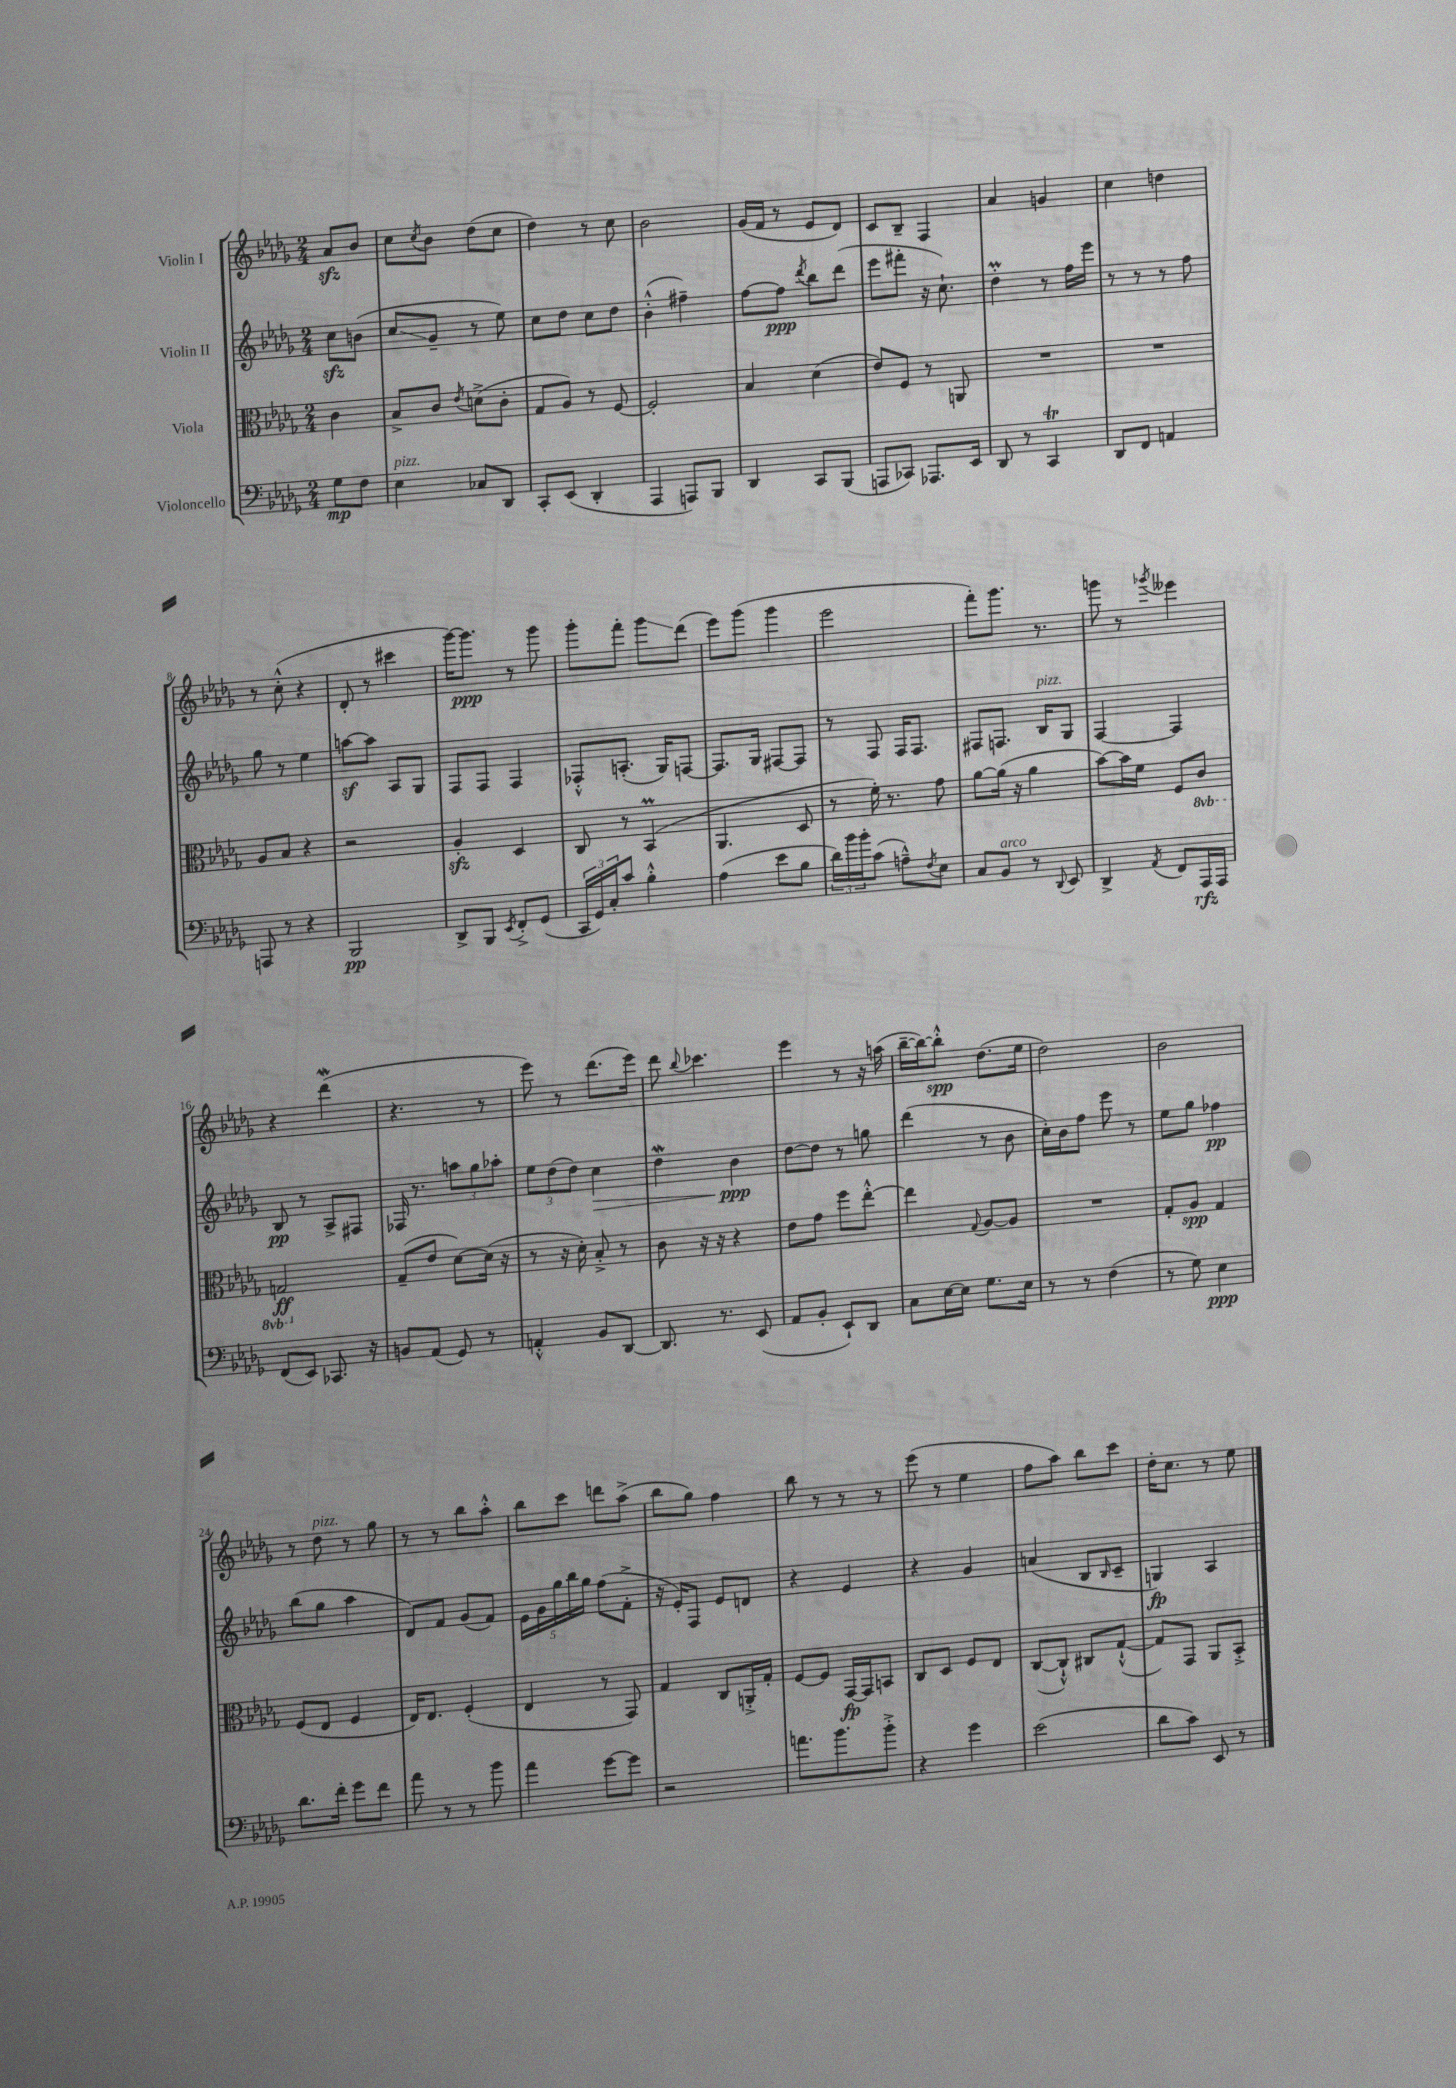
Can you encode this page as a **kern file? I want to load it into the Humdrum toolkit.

**kern	**kern	**kern	**kern
*staff4	*staff3	*staff2	*staff1
*clefF4	*clefC3	*clefG2	*clefG2
*k[b-e-a-d-g-]	*k[b-e-a-d-g-]	*k[b-e-a-d-g-]	*k[b-e-a-d-g-]
*M2/4	*M2/4	*M2/4	*M2/4
8G-	4c	8cc	8a-
8F	.	(8b	8b-
=	=	=	=
4E-	8B-^	8cc	8cc
.	.	.	8qcc
.	8c	8g-~	8b-
.	8qe-	.	.
8C-	(8d^	8r	(8dd-
8DD-	8c'	8ee-)	8cc
=	=	=	=
8CC'	8G-	8cc	4dd-)
(8EE-	8A-)	8dd-	.
4DD-'	8r	8cc	8r
.	[8F	8dd-	8cc
=	=	=	=
4AAA-	2F']	(4b-'^^	2b-
8AAA)	.	4ff#~)	.
8BBB-	.	.	.
=	=	=	=
4DD-	4B-	[8ff	(16g-
.	.	.	16f
.	.	8ff]	8r
.	.	8qddd-	.
8CC	(4d-	8bb-	8e-
(8BBB-	.	(8ddd-	8d-)
=	=	=	=
8AAA	8e-)	8eee-	8c
8CC-)	8F	8fff#'	8B-~
8.AAA-	8r	16r	4F
.	.	8.cc`)	.
.	8AA	.	.
16EE-	.	.	.
=	=	=	=
8DD-	2r	4dd-'	4a-
8r	.	.	.
4CC	.	8r	4g
.	.	16ff	.
.	.	16eee-	.
=	=	=	=
8DD-	2r	8r	4cc
8FF	.	8r	.
4AA	.	8r	4dd
.	.	8ff	.
=	=	=	=
8AAA	8A-	8gg-	8r
8r	8B-	8r	(8cc'^^
4r	4r	4ee-	4r
=	=	=	=
2BBB-	2r	[8aa	8d-'
.	.	8aa]	8r
.	.	8A-	4ccc#
.	.	8G-	.
=	=	=	=
8DD-^	4A-'	8F	[16ggg-)
.	.	.	8.ggg-]
8BBB-	.	8F	.
8qEE-	.	.	.
8FF'^	4D-	4F	8r
(8GG-	.	.	8ggg-
=	=	=	=
24CC	8C	8F-'^^	8ggg-'
24GG-)	.	.	.
24C'	.	.	.
8c	8r	(8.A'	8fff'
4B-'^^	(4BB-	.	8ggg-
.	.	16G-)	.
.	.	[8F	(8ddd-
=	=	=	=
(4A-	4.AA-	8.F]	8eee-)
.	.	.	(8ggg-
.	.	16G-	.
8e-	.	[8F#	4ggg-
8B-	8D-	8F#]	.
=	=	=	=
24d-)	8r	8r	2eee-
24b-	.	.	.
24b-'	.	.	.
(8c	16f')	8F	.
.	8.r	.	.
8A~^^)	.	16F	.
.	.	8.F	.
8qF	.	.	.
8E-	8g-	.	.
=	=	=	=
8C	[8a-	8F#	8fff')
8BB-	(16a-]	8.F	8.ggg-
.	16r	.	.
8r	4a-	.	.
.	.	16B-	8.r
8qqDD-	.	.	.
8EE-	.	8G-	.
=	=	=	=
4DD-^	[8b-)	[4F	8ggg
.	16b-]	.	8r
.	16f	.	.
8qAA-	.	.	8qggg-
8FF	8F	4F]	4eee--
16AAA-	8C	.	.
16AAA-	.	.	.
=	=	=	=
(8FF	2GG	8B-	4r
8EE-)	.	8r	.
8.CC-	.	8A-^	(4ddd-
.	.	8F#	.
16r	.	.	.
=	=	=	=
8BB	(8G-~	16F-	4.r
.	.	8.r	.
(8AA-	8e-	.	.
8GG-)	[8d-)	12aa	.
.	.	12gg-	.
8r	(16d-]	.	8r
.	.	12aa-'	.
.	16r	.	.
=	=	=	=
4AA'^^	8r	12ee-	8eee-)
.	.	(12dd-	.
.	16r	.	8r
.	.	12dd-)	.
.	16d-')	.	.
8BB-	8B-'^	4cc	(8.ddd-
[8DD-	8r	.	.
.	.	.	16eee-)
=	=	=	=
8.DD-]	8c	4dd-	8ddd-
.	.	.	8qqbb-
.	16r	.	4.ccc-
8.r	16r	.	.
.	4r	4b-	.
(8EE-	.	.	.
=	=	=	=
8AA-	8e-	[8dd-	4eee-
8BB-'	8g-	8dd-]	.
8EE-`)	8ff	8r	8r
8DD-	[8ee-'^^	8gg	16r
.	.	.	(16aa
=	=	=	=
8C	4ee-]	(4ddd-	[16bb-~
.	.	.	16bb-_)
[16E-	.	.	8bb-'^^]
16E-]	.	.	.
.	8qqG-	.	.
8.G-	[8A-	8r	(8.dd-
.	8A-]	8b-	.
16E-	.	.	16ee-
=	=	=	=
8r	2r	16cc')	2dd-)
.	.	16b-	.
8r	.	8ff	.
(4F	.	8eee-	.
.	.	8r	.
=	=	=	=
8r	8G-'	8ee-	2b-
8G-)	8A-	8gg-	.
4E-	4G-	4ff-	.
=	=	=	=
8.d-	(8F	(8bb-	8r
.	8E-	8gg-	8dd-
16f'	.	.	.
8g-	4F	4aa-	8r
8f	.	.	8gg-
=	=	=	=
8a-	16E-)	8d-)	8r
.	8.E-	.	.
8r	.	8f	8r
8r	(4F'	(8g-	8bb-
8b-	.	8f)	8aa-'^^
=	=	=	=
4a-	4E-	20e-	8bb-
.	.	20g-	.
.	.	20gg-	.
.	.	.	8ccc
.	.	20bb-	.
.	.	20gg-	.
[8g-	8r	(8ff	8ddd
8g-]	8GG-)	8f'^	(8aa-^
=	=	=	=
2r	4G-	16r	8bb-
.	.	16e-')	.
.	.	8F	8gg-)
.	8C	8e-	4ff
.	16AA'^	8d	.
.	16G-'	.	.
=	=	=	=
8.a	[8F	4r	8bb-
.	8F]	.	8r
8.b-	.	.	.
.	[16GG-	4e-	8r
.	16GG-]	.	.
8b-'^	8BB	.	8r
=	=	=	=
4r	8C	4r	(8eee-
.	8D-	.	8r
4g-	8F	4g-	4ee-
.	8E-	.	.
=	=	=	=
(2e-	([8C	(4a	8ff
.	8C`^^])	.	8aa-)
.	8C#	8B-	8bb-
.	.	16qqB-	.
.	([8G-`^^	8c~	8ccc
=	=	=	=
8d-	8G-])	4G)	16dd-'
.	.	.	8.cc
8c)	8GG-	.	.
8EE-	8AA-	4A-	8r
8r	8BB-'^	.	8ee-
==	==	==	==
*-	*-	*-	*-
